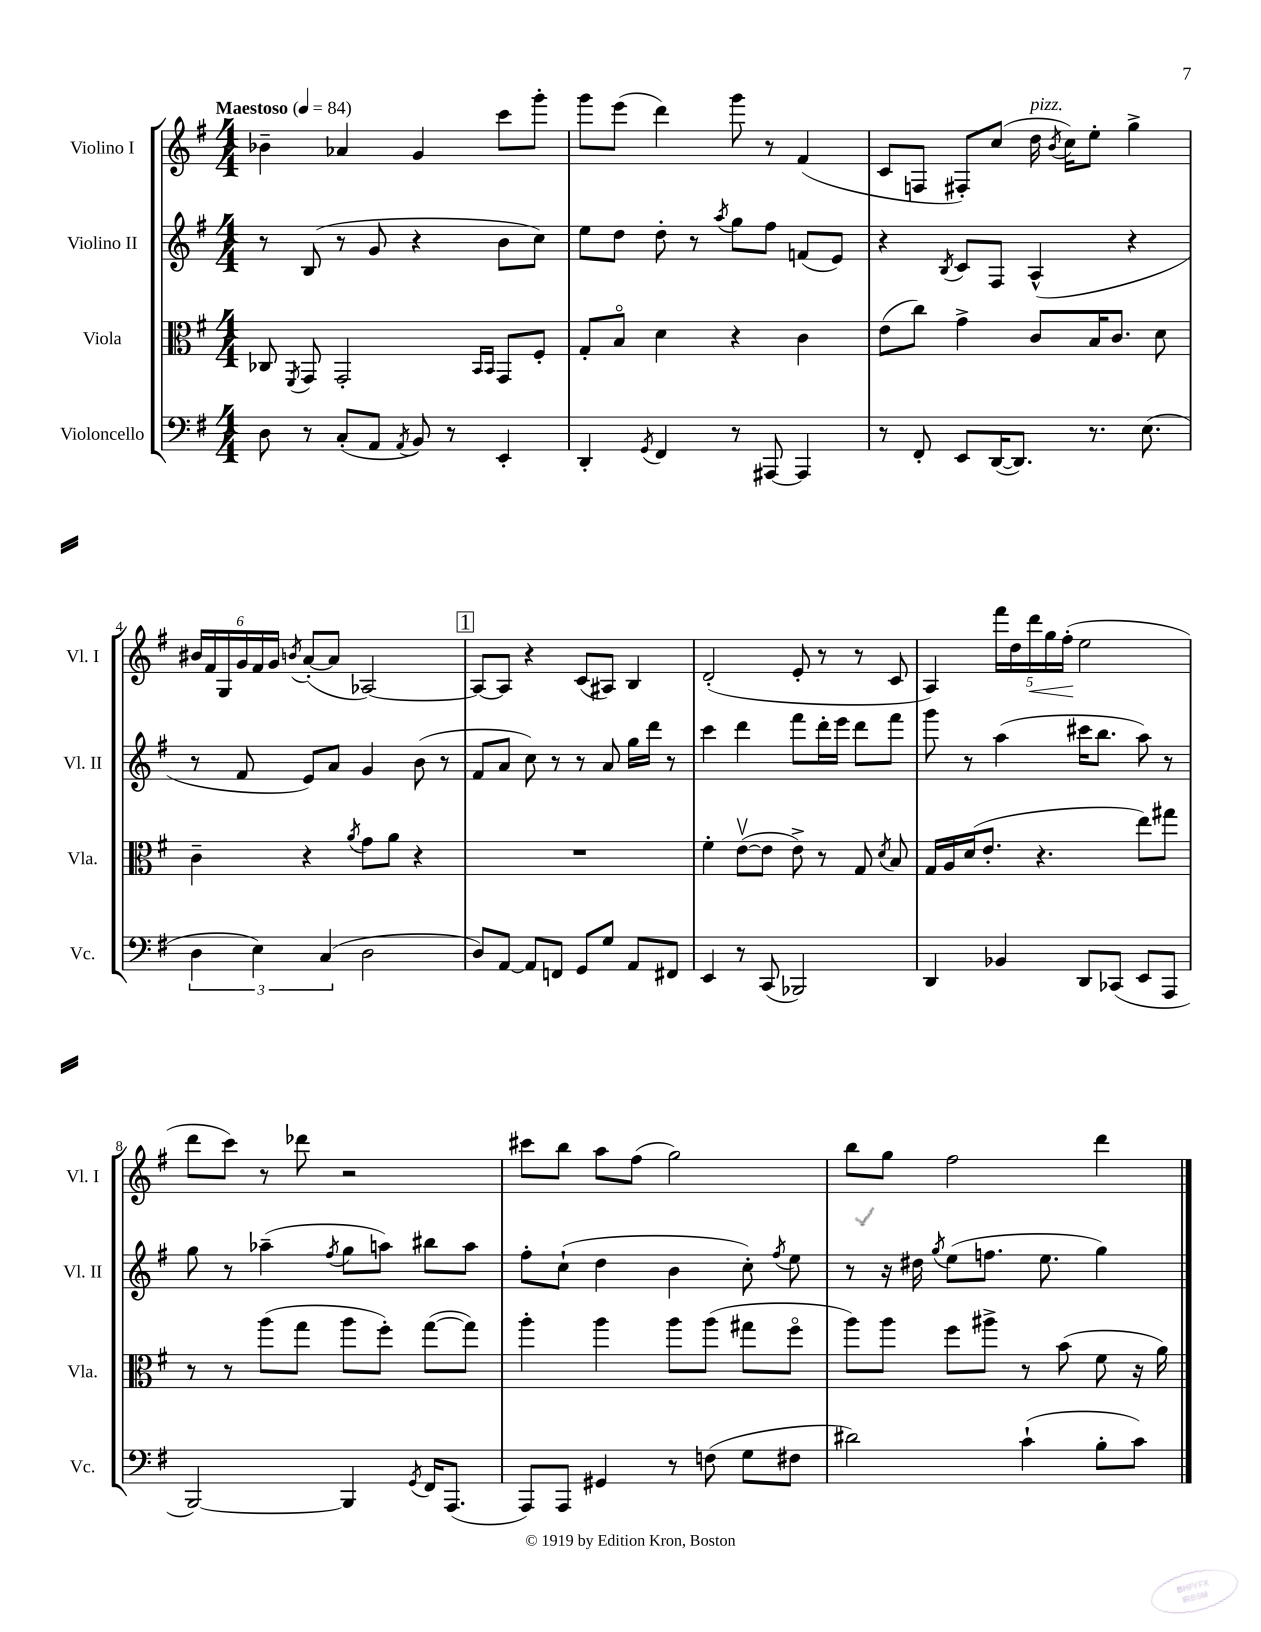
<<
\new StaffGroup <<
\new Staff = "s0" \with { instrumentName = "Violino I" shortInstrumentName = "Vl. I" } {
    \clef treble \key g \major \numericTimeSignature \time 4/4 \tempo "Maestoso" 4 = 84
    \autoBeamOff bes'4-- aes'4 g'4 c'''8[ g'''8]-. |
    g'''8[ e'''8]( d'''4) g'''8 r8 fis'4( |
    c'8[ f8] fis8[-.) c''8]( d''16^\markup { \italic "pizz." } \acciaccatura { b'8 } c''16[) e''8]-. g''4-> |
    \tuplet 6/4 { bis'16[ fis'16 g16 g'16 fis'16 g'16] } \acciaccatura { b'8 } a'8[~-.( a'8] aes2~) |
    \mark \markup { \box "1" } aes8[~ aes8] r4 c'8[( ais8]) b4 |
    d'2-.( e'8-. r8 r8 c'8 |
    a4) \tuplet 5/4 { fis'''16[ d''16 d'''16\< g''16 fis''16]-.\!( } e''2 |
    d'''8[ c'''8]) r8 des'''8 r2 |
    cis'''8[ b''8] a''8[ fis''8]( g''2) |
    b''8[ g''8] fis''2 d'''4 \bar "|." |
}
\new Staff = "s1" \with { instrumentName = "Violino II" shortInstrumentName = "Vl. II" } {
    \clef treble \key g \major \numericTimeSignature \time 4/4
    \autoBeamOff r8 b8( r8 g'8 r4 b'8[ c''8]) |
    e''8[ d''8] d''8-. r8 \acciaccatura { a''8 } g''8[ fis''8] f'8[( e'8]) |
    r4 \acciaccatura { b8 } c'8[ fis8] a4-^( r4 |
    r8 fis'8 e'8[) a'8] g'4 b'8( r8 |
    \mark \markup { \box "1" } fis'8[ a'8] c''8) r8 r8 a'8 g''16[ d'''16] r8 |
    c'''4 d'''4 fis'''8[ d'''16-. e'''16] d'''8[ fis'''8] |
    g'''8 r8 a''4( cis'''16[ b''8.] a''8) r8 |
    g''8 r8 aes''4--( \acciaccatura { fis''8 } g''8[ a''8]) bis''8[ a''8] |
    fis''8[-. c''8]-!( d''4 b'4 c''8-.) \acciaccatura { fis''8 } e''8 |
    r8 r16 dis''16 \acciaccatura { g''8 } e''8[( f''8.] e''8. g''4) \bar "|." |
}
\new Staff = "s2" \with { instrumentName = "Viola" shortInstrumentName = "Vla." } {
    \clef alto \key g \major \numericTimeSignature \time 4/4
    \autoBeamOff ces8 \acciaccatura { fis,8 } g,8 g,2-. \grace { b,16[ b,16] } g,8[ fis8]-. |
    g8[-. b8]\flageolet d'4 r4 c'4 |
    e'8[( c''8]) g'4-> c'8[ b16 c'8.] d'8 |
    c'4-- r4 \acciaccatura { a'8 } g'8[ a'8] r4 |
    \mark \markup { \box "1" } R1 |
    fis'4-. e'8[~\upbow( e'8] e'8->) r8 g8 \acciaccatura { d'8 } b8 |
    g16[ a16 d'16( e'8.]-. r4. e''8[) gis''8] |
    r8 r8 a''8[( g''8] a''8[ fis''8]-.) g''8[~( g''8]) |
    a''4-. a''4 a''8[ a''8]( gis''8[ fis''8]\flageolet |
    a''8[) a''8] fis''8[ ais''8]-> r8 b'8( fis'8 r16 a'16) \bar "|." |
}
\new Staff = "s3" \with { instrumentName = "Violoncello" shortInstrumentName = "Vc." } {
    \clef bass \key g \major \numericTimeSignature \time 4/4
    \autoBeamOff d8 r8 c8[-.( a,8] \acciaccatura { a,8 } b,8) r8 e,4-. |
    d,4-. \acciaccatura { g,8 } fis,4 r8 ais,,8~ ais,,4 |
    r8 fis,8-. e,8[ d,16~( d,8.]) r8. e8.( |
    \tuplet 3/2 { d4 e4) c4( } d2 |
    \mark \markup { \box "1" } d8[) a,8]~ a,8[ f,8] g,8[ g8] a,8[ fis,8] |
    e,4 r8 c,8( bes,,2) |
    d,4 bes,4 d,8[ ces,8]( e,8[ a,,8] |
    b,,2~) b,,4 \acciaccatura { g,8 } fis,16[ a,,8.]( |
    a,,8[) a,,8] gis,4 r8 f8( g8[ fis8] |
    dis'2) c'4-!( b8[-. c'8]) \bar "|." |
}
>>
>>
